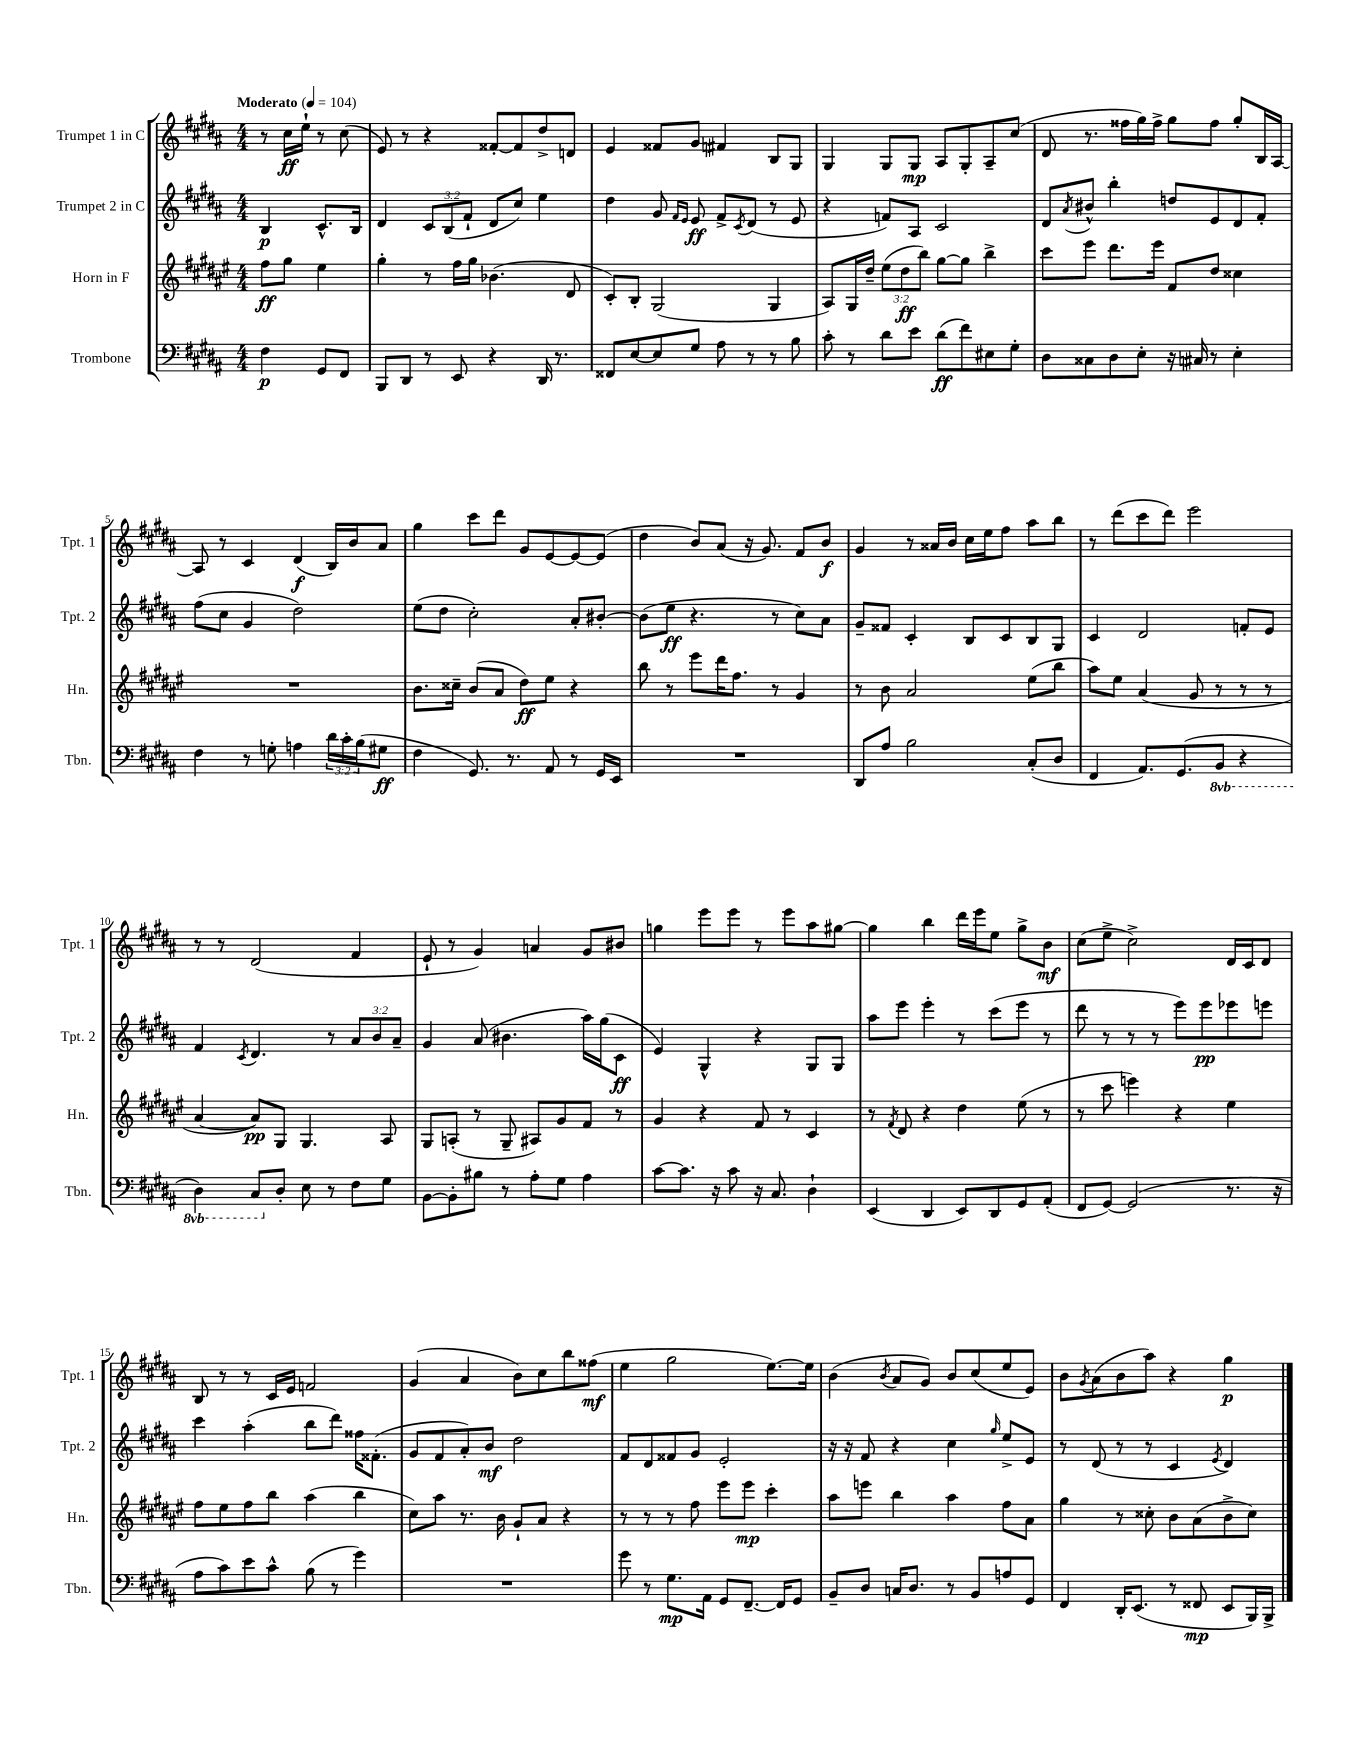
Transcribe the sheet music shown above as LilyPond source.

<<
\new StaffGroup <<
\new Staff = "s0" \with { instrumentName = "Trumpet 1 in C" shortInstrumentName = "Tpt. 1" } {
    \clef treble \key b \major \numericTimeSignature \time 4/4 \partial 2 \tempo "Moderato" 4 = 104
    r8 cis''16\ff e''16-! r8 cis''8( |
    e'8) r8 r4 fisis'8~-. fisis'8 dis''8-> d'8 |
    e'4 fisis'8 gis'8 fis'4 b8 gis8 |
    gis4 gis8 gis8\mp ais8 gis8-. ais8-- cis''8( |
    dis'8 r8. fisis''16 gis''16) fisis''16-> gis''8 fisis''8 gis''8-. b16 ais16~ |
    ais8 r8 cis'4 dis'4\f( b16) b'16 ais'8 |
    gis''4 cis'''8 dis'''8 gis'8 e'8~ e'8~ e'8( |
    dis''4 b'8) ais'8( r16 gis'8.) fis'8 b'8\f |
    gis'4 r8 aisis'16 b'16 cis''16 e''16 fis''8 ais''8 b''8 |
    r8 dis'''8( cis'''8 dis'''8) e'''2 |
    r8 r8 dis'2( fis'4 |
    e'8-! r8 gis'4) a'4 gis'8 bis'8 |
    g''4 e'''8 e'''8 r8 e'''8 ais''8 gis''8~ |
    gis''4 b''4 dis'''16 e'''16 e''8 gis''8-> b'8\mf |
    cis''8( e''8-> cis''2->) dis'16 cis'16 dis'8 |
    b8 r8 r8 cis'16 e'16 f'2 |
    gis'4( ais'4 b'8) cis''8 b''8 fisis''8\mf( |
    e''4 gis''2 e''8.~) e''16 |
    b'4( \acciaccatura { b'8 } ais'8 gis'8) b'8 cis''8( e''8 e'8) |
    b'8 \acciaccatura { gis'8 } ais'8( b'8 ais''8) r4 gis''4\p \bar "|." |
}
\new Staff = "s1" \with { instrumentName = "Trumpet 2 in C" shortInstrumentName = "Tpt. 2" } {
    \clef treble \key b \major \numericTimeSignature \time 4/4 \override Staff.TupletNumber.text = #tuplet-number::calc-fraction-text \partial 2
    b4\p cis'8.-^ b16 |
    dis'4 \tuplet 3/2 { cis'8 b8( fis'8-! } dis'8 cis''8) e''4 |
    dis''4 gis'8 \grace { fis'16 e'16 } e'8\ff fis'8-> \acciaccatura { cis'8 } dis'8( r8 e'8 |
    r4 f'8) ais8 cis'2 |
    dis'8 \acciaccatura { ais'8 } bis'8-^ b''4-. d''8 e'8 dis'8 fis'8-. |
    fis''8( cis''8 gis'4 dis''2) |
    e''8( dis''8 cis''2-.) ais'8-. bis'8~-. |
    bis'8( e''8\ff r4. r8 cis''8) ais'8 |
    gis'8-- fisis'8 cis'4-. b8 cis'8 b8 gis8 |
    cis'4 dis'2 f'8-. e'8 |
    fis'4 \acciaccatura { cis'8 } dis'4. r8 \tuplet 3/2 { ais'8 b'8 ais'8-- } |
    gis'4 ais'8( bis'4. ais''16) gis''16( cis'8\ff |
    e'4) gis4-^ r4 gis8 gis8 |
    ais''8 e'''8 e'''4-. r8 cis'''8( e'''8 r8 |
    dis'''8 r8 r8 r8 e'''8) e'''8\pp ees'''8 e'''8 |
    cis'''4 ais''4-.( b''8 dis'''8) fisis''16 fisis'8.-.( |
    gis'8 fis'8 ais'8-.) b'8\mf dis''2 |
    fis'8 dis'8 fisis'8 gis'8 e'2-. |
    r16 r16 fis'8 r4 cis''4 \grace { gis''16 } e''8-> e'8 |
    r8 dis'8( r8 r8 cis'4 \acciaccatura { e'8 } dis'4) \bar "|." |
}
\new Staff = "s2" \with { instrumentName = "Horn in F" shortInstrumentName = "Hn." } {
    \clef treble \key fis \major \numericTimeSignature \time 4/4 \override Staff.TupletNumber.text = #tuplet-number::calc-fraction-text \partial 2
    fis''8\ff gis''8 eis''4 |
    gis''4-. r8 fis''16 gis''16 bes'4.( dis'8 |
    cis'8-.) b8-. gis2( gis4 |
    ais8) gis16 dis''16-- \tuplet 3/2 { eis''8( dis''8\ff b''8) } gis''8~ gis''8 b''4-> |
    cis'''8 eis'''8 dis'''8. eis'''16 fis'8 dis''8 cisis''4 |
    R1 |
    b'8. cisis''16-- b'8( ais'8 dis''8\ff) eis''8 r4 |
    b''8 r8 eis'''8 dis'''16 fis''8. r8 gis'4 |
    r8 b'8 ais'2 eis''8( b''8 |
    ais''8) eis''8 ais'4( gis'8 r8 r8 r8 |
    ais'4~ ais'8\pp) gis8 gis4. ais8 |
    gis8 a8-.( r8 gis8-- ais8) gis'8 fis'8 r8 |
    gis'4 r4 fis'8 r8 cis'4 |
    r8 \acciaccatura { fis'8 } dis'8 r4 dis''4 eis''8( r8 |
    r8 cis'''8 e'''4) r4 eis''4 |
    fis''8 eis''8 fis''8 b''8 ais''4( b''4 |
    cis''8) ais''8 r8. b'16 gis'8-! ais'8 r4 |
    r8 r8 r8 fis''8 eis'''8 eis'''8\mp cis'''4-. |
    ais''8 e'''8 b''4 ais''4 fis''8 ais'8 |
    gis''4 r8 cisis''8-. b'8 ais'8( b'8-> cisis''8) \bar "|." |
}
\new Staff = "s3" \with { instrumentName = "Trombone" shortInstrumentName = "Tbn." } {
    \clef bass \key b \major \numericTimeSignature \time 4/4 \override Staff.TupletNumber.text = #tuplet-number::calc-fraction-text \set Staff.ottavationMarkups = #ottavation-simple-ordinals \partial 2
    fis4\p gis,8 fis,8 |
    b,,8 dis,8 r8 e,8 r4 dis,16 r8. |
    fisis,8 e8~ e8 gis8 ais8 r8 r8 b8 |
    cis'8-. r8 dis'8 e'8 dis'8\ff( fis'8) eis8 gis8-. |
    dis8 cisis8 dis8 e8-. r16 cis16 r8 e4-. |
    fis4 r8 g8-. a4 \tuplet 3/2 { dis'16 cis'16-. b16( } gis8\ff |
    fis4 gis,8.) r8. ais,8 r8 gis,16 e,16 |
    R1 |
    dis,8 ais8 b2 cis8-.( dis8 |
    fis,4 ais,8.) gis,8.( \ottava #-1 b,,8 r4 |
    dis,4) cis,8 \ottava #0 dis8-. e8 r8 fis8 gis8 |
    b,8~ b,8-. bis8 r8 ais8-. gis8 ais4 |
    cis'8~ cis'8. r16 cis'8 r16 cis8. dis4-! |
    e,4( dis,4 e,8) dis,8 gis,8 ais,8-.( |
    fis,8 gis,8~) gis,2( r8. r16 |
    ais8 cis'8) e'8 cis'8-^ b8( r8 gis'4) |
    R1 |
    gis'8 r8 gis8.\mp ais,16 gis,8 fis,8.~-- fis,16 gis,8 |
    b,8-- dis8 c16 dis8. r8 b,8 a8 gis,8 |
    fis,4 dis,16-. e,8.( r8 fisis,8\mp e,8 b,,16) b,,16-> \bar "|." |
}
>>
>>
